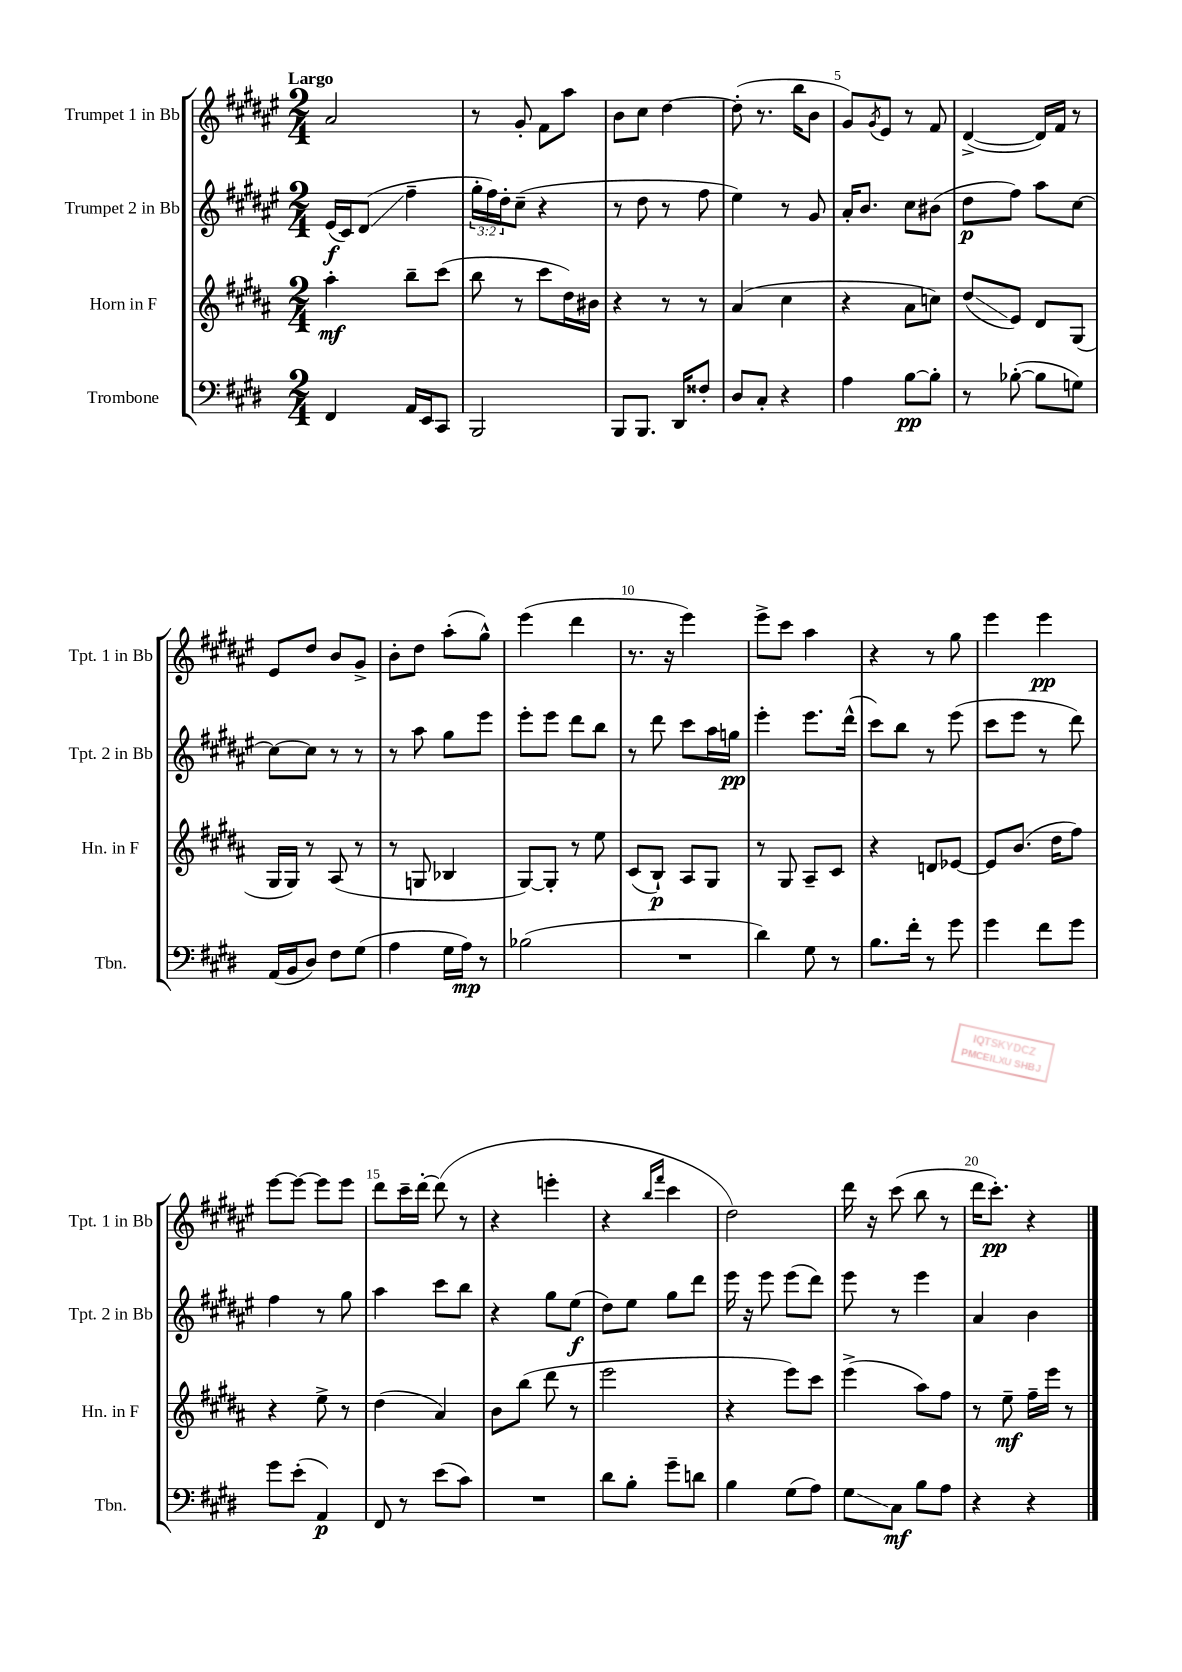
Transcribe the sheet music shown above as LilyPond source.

<<
\new StaffGroup <<
\new Staff = "s0" \with { instrumentName = "Trumpet 1 in Bb" shortInstrumentName = "Tpt. 1 in Bb" } {
    \clef treble \key fis \major \numericTimeSignature \time 2/4 \tempo "Largo"
    ais'2 |
    r8 gis'8-. fis'8 ais''8 |
    b'8 cis''8 dis''4~ |
    dis''8-.( r8. b''16 b'8 |
    gis'8) \acciaccatura { gis'8 } eis'8 r8 fis'8 |
    dis'4~->( dis'16) fis'16 r8 |
    eis'8 dis''8 b'8 gis'8-> |
    b'8-. dis''8 ais''8-.( gis''8-^) |
    eis'''4( dis'''4 |
    r8. r16 eis'''4) |
    eis'''8-> cis'''8 ais''4 |
    r4 r8 gis''8 |
    eis'''4 eis'''4\pp |
    eis'''8~ eis'''8~ eis'''8 eis'''8 |
    dis'''8 cis'''16-- dis'''16~-. dis'''8( r8 |
    r4 e'''4-. |
    r4 \grace { b''16 fis'''16 } cis'''4 |
    dis''2) |
    dis'''16 r16 cis'''8( b''8 r8 |
    dis'''16 cis'''8.-.\pp) r4 \bar "|." |
}
\new Staff = "s1" \with { instrumentName = "Trumpet 2 in Bb" shortInstrumentName = "Tpt. 2 in Bb" } {
    \clef treble \key fis \major \numericTimeSignature \time 2/4 \override Staff.TupletNumber.text = #tuplet-number::calc-fraction-text
    eis'16\f( cis'16) dis'8\glissando( fis''4-- |
    \tuplet 3/2 { gis''16-. fis''16) dis''16-. } cis''8--( r4 |
    r8 dis''8 r8 fis''8 |
    eis''4) r8 gis'8 |
    ais'16-. b'8. cis''8 bis'8( |
    dis''8\p fis''8) ais''8 cis''8~ |
    cis''8~ cis''8 r8 r8 |
    r8 ais''8 gis''8 eis'''8 |
    eis'''8-. eis'''8 dis'''8 b''8 |
    r8 dis'''8 cis'''8 ais''16 g''16\pp |
    eis'''4-. eis'''8. dis'''16-^( |
    cis'''8) b''8 r8 eis'''8( |
    cis'''8 eis'''8 r8 dis'''8) |
    fis''4 r8 gis''8 |
    ais''4 cis'''8 b''8 |
    r4 gis''8 eis''8\f( |
    dis''8) eis''8 gis''8 dis'''8 |
    eis'''16 r16 eis'''8 eis'''8( dis'''8) |
    eis'''8 r8 eis'''4 |
    ais'4 b'4 \bar "|." |
}
\new Staff = "s2" \with { instrumentName = "Horn in F" shortInstrumentName = "Hn. in F" } {
    \clef treble \key b \major \numericTimeSignature \time 2/4
    ais''4-.\mf b''8-- cis'''8( |
    b''8 r8 cis'''8 dis''16) bis'16 |
    r4 r8 r8 |
    ais'4( cis''4 |
    r4 ais'8 c''8) |
    dis''8\glissando( e'8) dis'8 gis8( |
    gis16 gis16) r8 ais8( r8 |
    r8 g8 bes4 |
    gis8~) gis8-. r8 e''8 |
    cis'8( b8-!\p) ais8 gis8 |
    r8 gis8 ais8-- cis'8 |
    r4 d'8 ees'8~ |
    ees'8 b'8.( dis''16 fis''8) |
    r4 e''8-> r8 |
    dis''4( ais'4) |
    b'8 b''8( dis'''8 r8 |
    e'''2 |
    r4 e'''8) cis'''8 |
    e'''4->( ais''8) fis''8 |
    r8 e''8--\mf fis''16-- e'''16 r8 \bar "|." |
}
\new Staff = "s3" \with { instrumentName = "Trombone" shortInstrumentName = "Tbn." } {
    \clef bass \key e \major \numericTimeSignature \time 2/4
    fis,4 a,16 e,16 cis,8 |
    b,,2 |
    b,,8 b,,8. dis,16 fisis8-. |
    dis8 cis8-. r4 |
    a4 b8~\pp b8-. |
    r8 bes8~-.( bes8 g8) |
    a,16( b,16 dis8) fis8 gis8( |
    a4 gis16 a16\mp) r8 |
    bes2( |
    R2 |
    dis'4) gis8 r8 |
    b8. fis'16-. r8 gis'8 |
    gis'4 fis'8 gis'8 |
    gis'8 e'8-.( a,4\p) |
    fis,8 r8 e'8( cis'8) |
    R2 |
    dis'8 b8-. gis'8-- d'8 |
    b4 gis8( a8) |
    gis8\glissando cis8\mf b8 a8 |
    r4 r4 \bar "|." |
}
>>
>>
\layout { \context { \Score \override BarNumber.break-visibility = ##(#f #t #t) barNumberVisibility = #(every-nth-bar-number-visible 5) } }
